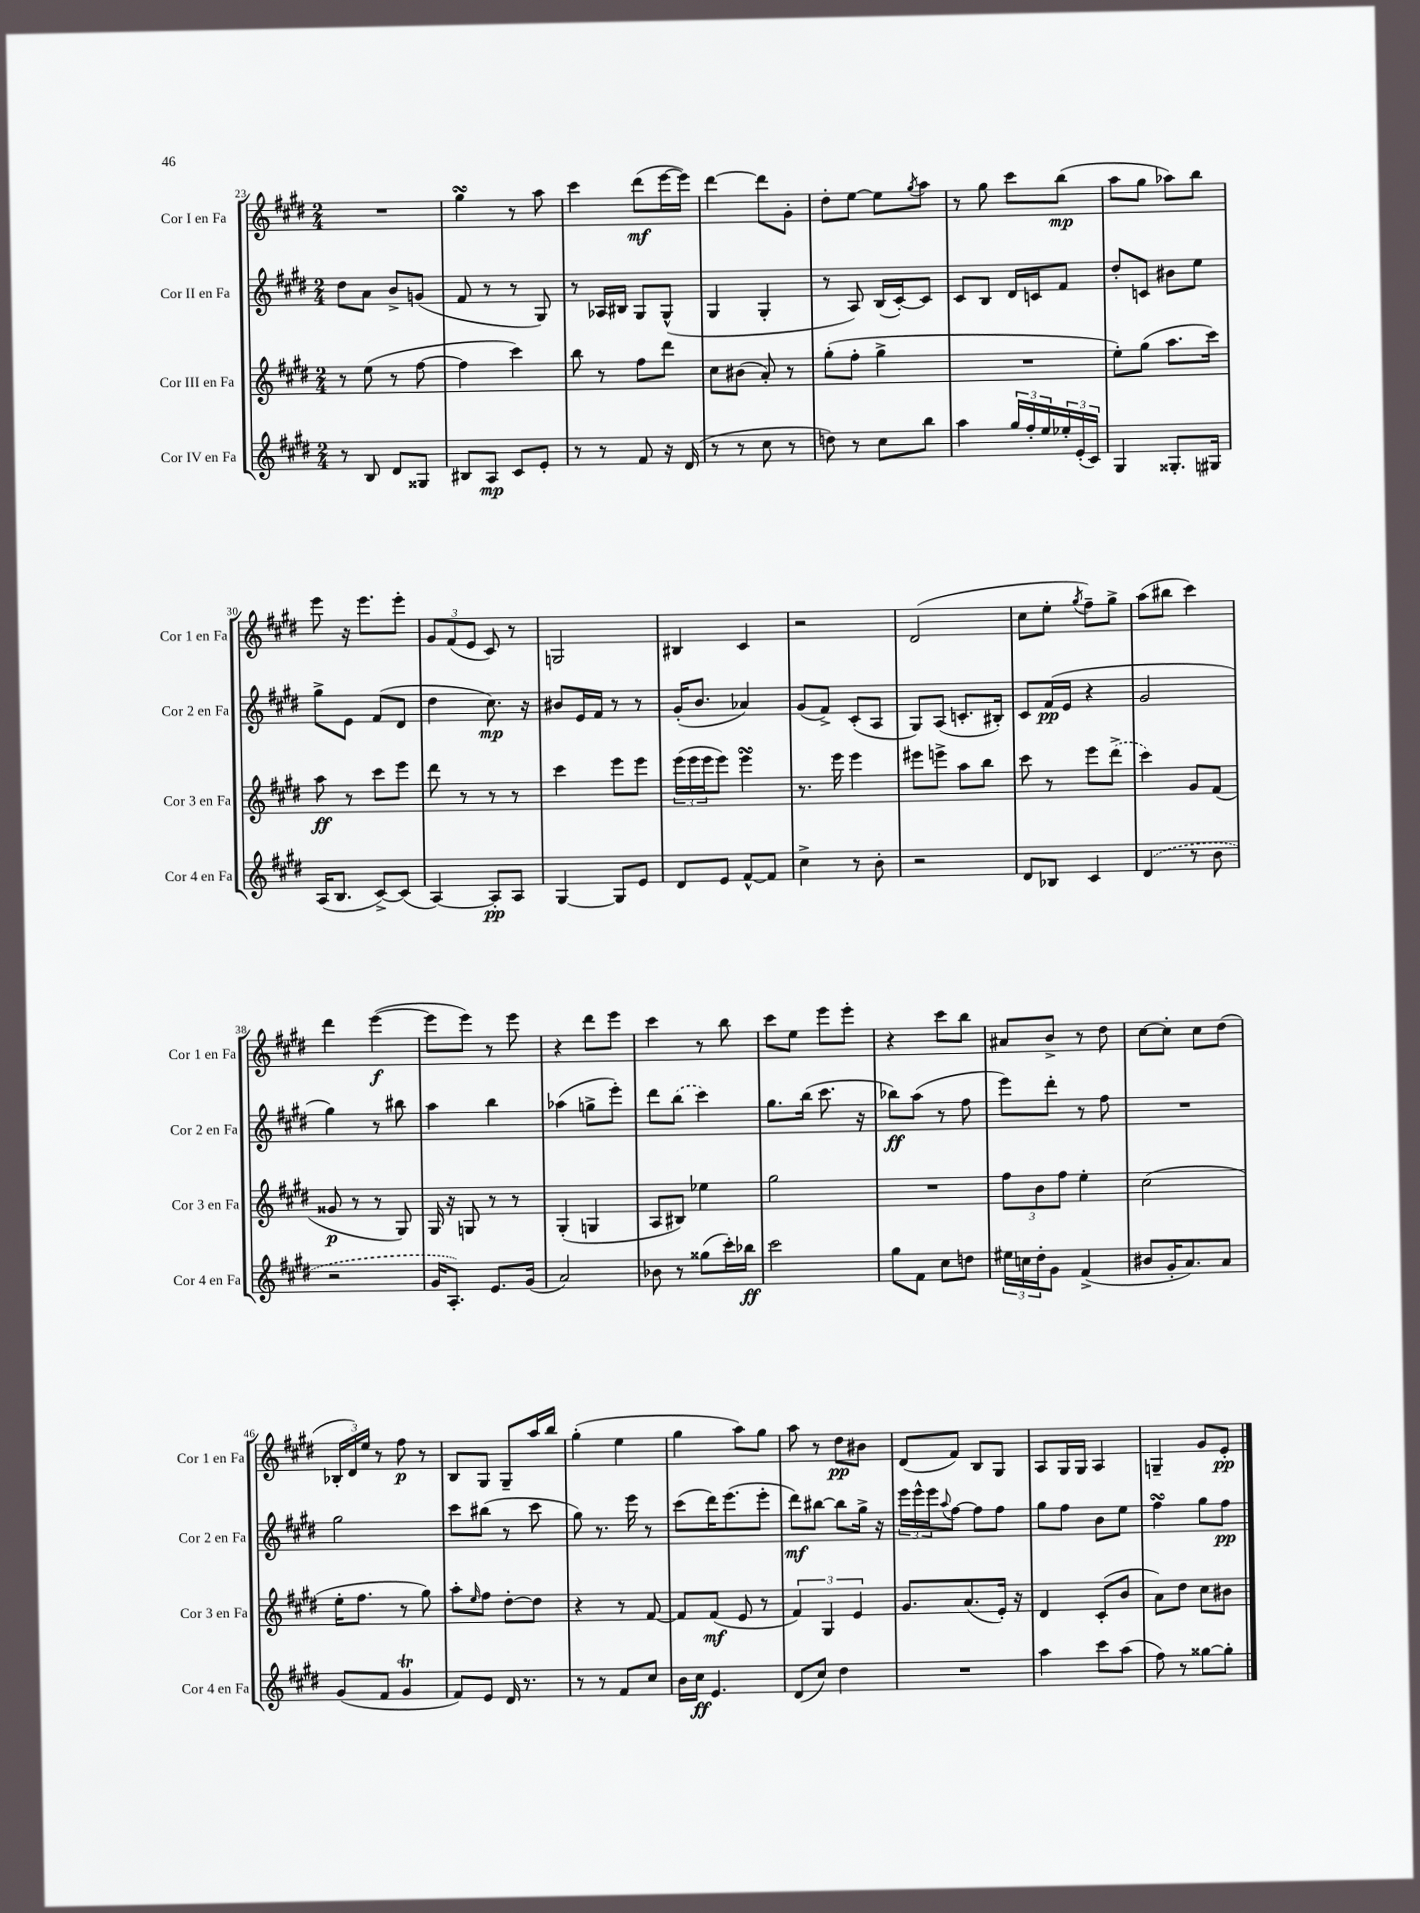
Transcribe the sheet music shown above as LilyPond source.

<<
\new StaffGroup <<
\new Staff = "s0" \with { instrumentName = "Cor I en Fa" shortInstrumentName = "Cor 1 en Fa" } {
    \clef treble \key e \major \numericTimeSignature \time 2/4
    R2 |
    gis''4\turn r8 a''8 |
    cis'''4 dis'''8\mf( e'''16~ e'''16) |
    dis'''4~ dis'''8 gis'8-. |
    dis''8-. e''8~ e''8 \acciaccatura { gis''8 } a''8 |
    r8 gis''8 cis'''8 b''8\mp( |
    a''8 gis''8 aes''8) b''8 |
    e'''8 r16 e'''8. e'''8-. |
    \tuplet 3/2 { gis'8 fis'8( e'8 } cis'8) r8 |
    g2 |
    bis4 cis'4 |
    r2 |
    dis'2( |
    cis''8 e''8-. \acciaccatura { gis''8 } fis''8--) gis''8-> |
    a''8( bis''8 cis'''4) |
    dis'''4 e'''4~\f( |
    e'''8 e'''8) r8 e'''8 |
    r4 dis'''8 e'''8 |
    cis'''4 r8 b''8 |
    cis'''8 e''8 e'''8 e'''8-. |
    r4 cis'''8 b''8 |
    ais'8 b'8-> r8 dis''8 |
    cis''8~ cis''8-. cis''8 dis''8( |
    \tuplet 3/2 { bes16-. dis'16) e''16 } r8 fis''8\p r8 |
    b8 gis8 gis8-- a''16 b''16 |
    gis''4-.( e''4 |
    gis''4 a''8) gis''8 |
    a''8 r8 dis''8\pp bis'8 |
    dis'8( fis'8) b8 gis8 |
    a8 gis16 gis16 a4 |
    g4-- gis'8 e'8-.\pp \bar "|." |
}
\new Staff = "s1" \with { instrumentName = "Cor II en Fa" shortInstrumentName = "Cor 2 en Fa" } {
    \clef treble \key e \major \numericTimeSignature \time 2/4
    dis''8 a'8 b'8-> g'8( |
    fis'8 r8 r8 gis8) |
    r8 aes16 bis16 gis8 gis8-^( |
    gis4 gis4-. |
    r8 a8) b16( cis'16~-.) cis'8 |
    cis'8 b8 dis'16 c'16 fis'8 |
    dis''8-. c'8 bis'8 e''8 |
    gis''8-> e'8 fis'8( dis'8 |
    dis''4 cis''8.\mp) r16 |
    bis'8 e'16 fis'16 r8 r8 |
    gis'16-.( b'8. aes'4) |
    gis'8( fis'8->) cis'8-.( a8 |
    gis8) a8( c'8.-. bis16-.) |
    cis'8 fis'16\pp( e'16 r4 |
    gis'2 |
    gis''4) r8 bis''8 |
    a''4 b''4 |
    aes''4( g''8-> e'''8-.) |
    dis'''8 \once \slurDashed b''8( cis'''4) |
    gis''8. b''16( cis'''8. r16 |
    bes''8\ff) a''8( r8 fis''8 |
    e'''8) dis'''8-. r8 fis''8 |
    R2 |
    gis''2 |
    cis'''8 bis''8( r8 cis'''8 |
    gis''8) r8. e'''16 r8 |
    cis'''8( dis'''16) e'''8.( e'''8-. |
    dis'''8\mf) bis''8~ bis''8 gis''16-> r16 |
    \tuplet 3/2 { e'''16 e'''16-^ e'''16 } \appoggiatura { a''8 } fis''8~ fis''8 fis''8 |
    gis''8 fis''8 b'8 e''8 |
    fis''4\turn gis''8 fis''8\pp \bar "|." |
}
\new Staff = "s2" \with { instrumentName = "Cor III en Fa" shortInstrumentName = "Cor 3 en Fa" } {
    \clef treble \key e \major \numericTimeSignature \time 2/4
    r8 e''8( r8 fis''8~ |
    fis''4 cis'''4) |
    b''8 r8 fis''8 dis'''8 |
    cis''8 bis'8( a'8-.) r8 |
    gis''8-.( fis''8-. gis''4-> |
    R2 |
    e''8-.) gis''8( a''8. cis'''16) |
    a''8\ff r8 cis'''8 e'''8 |
    dis'''8 r8 r8 r8 |
    cis'''4 e'''8 e'''8 |
    \tuplet 3/2 { e'''16( e'''16 e'''16 } e'''8) e'''4\turn |
    r8. e'''16 e'''4 |
    eis'''8 e'''8-> a''8 b''8 |
    cis'''8 r8 e'''8 \once \slurDashed dis'''8->( |
    cis'''4) gis'8 fis'8( |
    gisis'8\p r8 r8 gis8) |
    gis16 r16 g8 r8 r8 |
    gis4-.( g4 |
    a8 bis8) ees''4 |
    gis''2 |
    R2 |
    \tuplet 3/2 { fis''8 b'8 fis''8 } e''4-. |
    cis''2( |
    e''16-. fis''8. r8 gis''8) |
    a''8-. \grace { e''16 } fis''8 dis''8~-. dis''8 |
    r4 r8 fis'8~ |
    fis'8 fis'8\mf( e'8 r8 |
    \tuplet 3/2 { fis'4) gis4 e'4 } |
    gis'8. a'8.( e'16-.) r16 |
    dis'4 cis'8-.( b'8 |
    a'8) dis''8 cis''8 bis'8 \bar "|." |
}
\new Staff = "s3" \with { instrumentName = "Cor IV en Fa" shortInstrumentName = "Cor 4 en Fa" } {
    \clef treble \key e \major \numericTimeSignature \time 2/4
    r8 b8 dis'8 gisis8 |
    bis8 a8\mp cis'8 e'8-. |
    r8 r8 fis'8 r16 dis'16( |
    r8 r8 cis''8 r8 |
    d''8) r8 cis''8 b''8 |
    a''4 \tuplet 3/2 { gis''16 fis''16-. e''16 } \tuplet 3/2 { ees''16-. e'16-.( cis'16) } |
    gis4 gisis8.-. gis16 |
    a16( b8. cis'8~->) cis'8( |
    a4~) a8-.\pp a8 |
    gis4~ gis8 e'8 |
    dis'8 e'8 fis'8~-^ fis'8 |
    cis''4-> r8 b'8-. |
    r2 |
    dis'8 bes8 cis'4 |
    \once \slurDashed dis'4( r8 b'8 |
    r2 |
    gis'16 a8.-.) e'8. gis'16( |
    a'2) |
    bes'8 r8 gisis''8( cis'''16-.) bes''16\ff |
    cis'''2 |
    gis''8 fis'8 cis''8 d''8 |
    \tuplet 3/2 { eis''16 c''16 dis''16-. } gis'8 fis'4->( |
    bis'8 gis'16-. a'8.) a'8 |
    gis'8( fis'8 gis'4\trill |
    fis'8) e'8 dis'16 r8. |
    r8 r8 fis'8 cis''8 |
    b'16 cis''16\ff e'4. |
    dis'8( cis''8) dis''4 |
    R2 |
    a''4 cis'''8 a''8( |
    fis''8) r8 gisis''8~ gisis''8-. \bar "|." |
}
>>
>>
\layout { \context { \Score currentBarNumber = #23 } }
